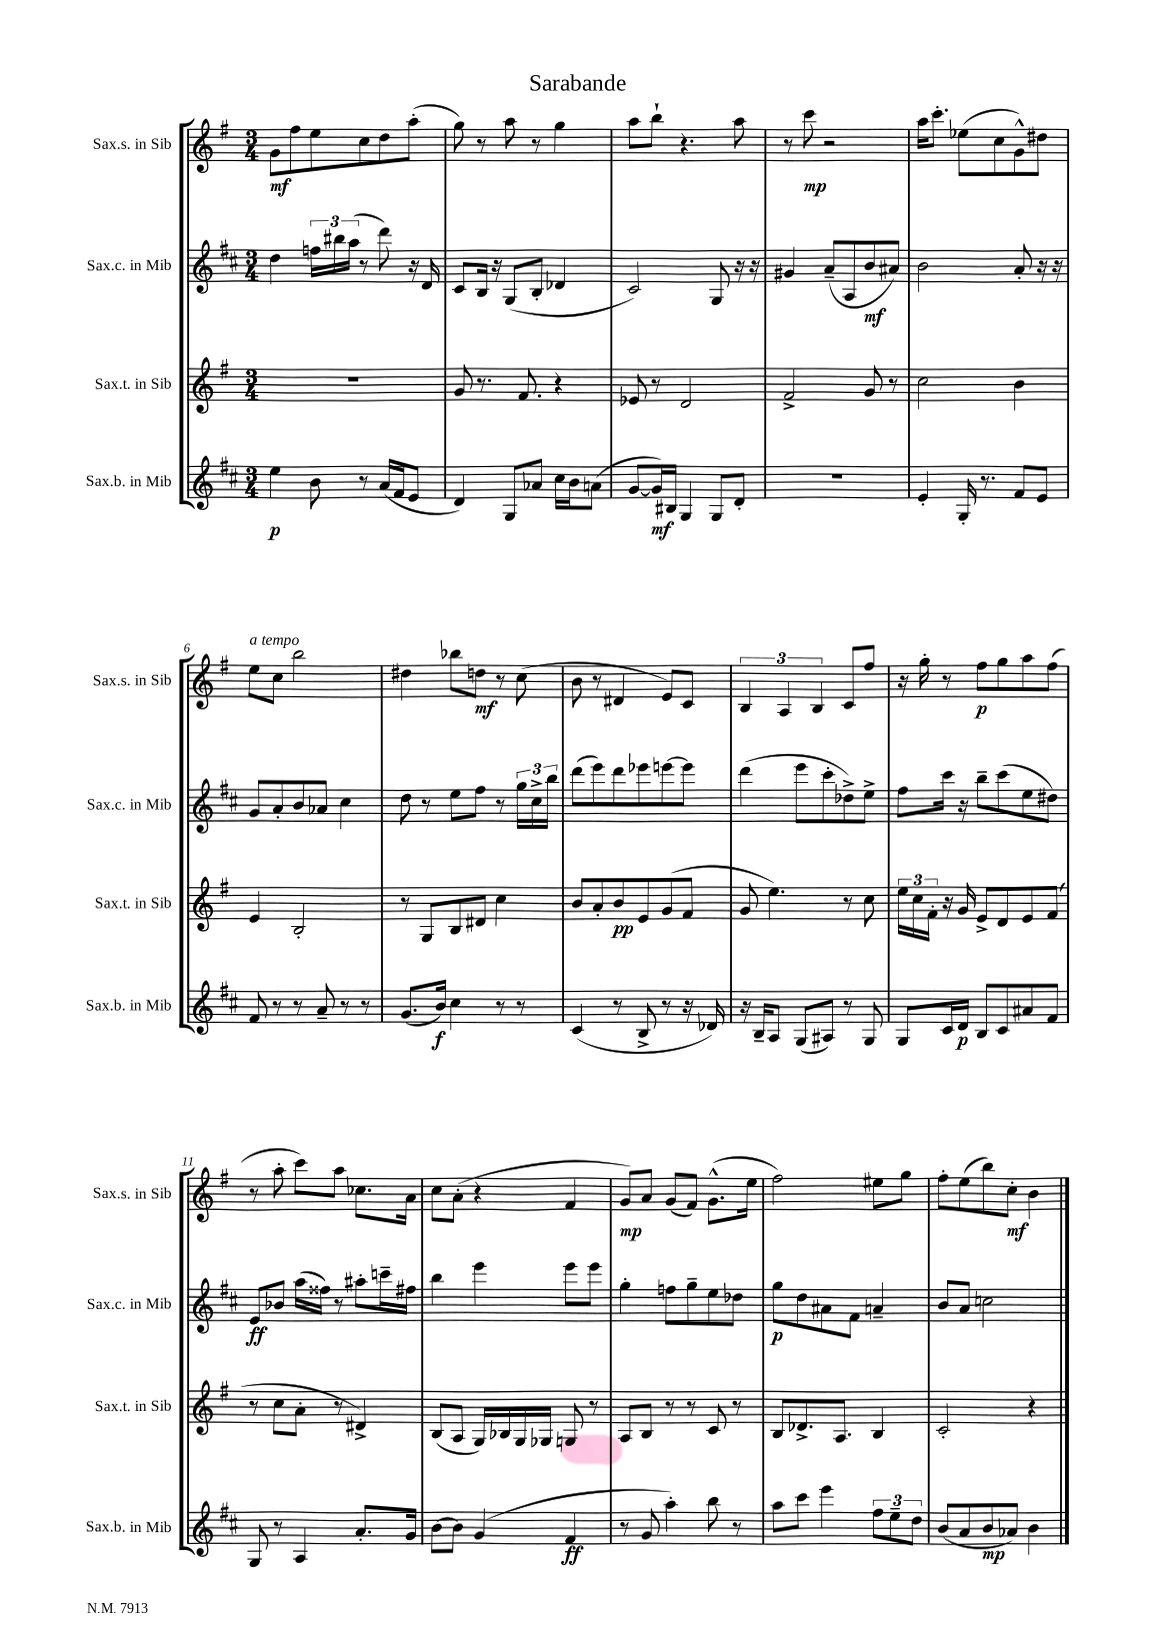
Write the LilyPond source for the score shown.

\header { title = "Sarabande" }
<<
\new StaffGroup <<
\new Staff = "s0" \with { instrumentName = "Sax.s. in Sib" shortInstrumentName = "Sax.s. in Sib" } {
    \clef treble \key g \major \numericTimeSignature \time 3/4
    g'8\mf fis''8 e''8 c''8 d''8 a''8-.( |
    g''8) r8 a''8 r8 g''4 |
    a''8 b''8-! r4. a''8 |
    r8 c'''8\mp r2 |
    a''16 c'''8.-. ees''8( c''8 g'8-^) dis''8 |
    e''8^\markup { \italic "a tempo" } c''8 b''2 |
    dis''4 bes''8 d''8\mf r8 c''8( |
    b'8 r8 dis'4 e'8) c'8 |
    \tuplet 3/2 { b4 a4 b4 } c'8 fis''8 |
    r16 g''16-. r8 fis''8\p g''8 a''8 fis''8( |
    r8 a''8-. c'''8) a''8 ces''8. a'16 |
    c''8 a'8-.( r4 fis'4 |
    g'8\mp) a'8 g'8( fis'8) g'8.-^( e''16 |
    fis''2) eis''8 g''8 |
    fis''8-. e''8( b''8) c''8-.\mf b'4 \bar "|." |
}
\new Staff = "s1" \with { instrumentName = "Sax.c. in Mib" shortInstrumentName = "Sax.c. in Mib" } {
    \clef treble \key d \major \numericTimeSignature \time 3/4
    d''4 \tuplet 3/2 { f''16 bis''16 a''16( } r8 d'''8) r16 d'16 |
    cis'8 b16 r16 g8( b8-. des'4 |
    cis'2) g8 r16 r16 |
    gis'4 a'8--( a8 b'8\mf ais'8) |
    b'2 a'8-. r16 r16 |
    g'8 a'8-. b'8 aes'8 cis''4 |
    d''8 r8 e''8 fis''8 r8 \tuplet 3/2 { g''16 cis''16-> b''16 } |
    d'''8( e'''8) d'''8 ees'''8 e'''8~ e'''8 |
    d'''4( e'''8 cis'''8-. des''8->) e''8-> |
    fis''8 cis'''16 r16 b''8-- cis'''8( e''8 dis''8) |
    e'8\ff bes'8 a''16( fisis''16) r8 ais''8-. c'''16-- fis''16 |
    b''4 e'''4 e'''8 e'''8 |
    g''4-. f''8 g''8-- e''8 des''8 |
    g''8\p d''8 ais'8 fis'8 a'4-- |
    b'8 a'8 c''2 \bar "|." |
}
\new Staff = "s2" \with { instrumentName = "Sax.t. in Sib" shortInstrumentName = "Sax.t. in Sib" } {
    \clef treble \key g \major \numericTimeSignature \time 3/4
    R2. |
    g'8 r8. fis'8. r4 |
    ees'8 r8 d'2 |
    fis'2-> g'8 r8 |
    c''2 b'4 |
    e'4 b2-. |
    r8 g8 b8 dis'8 c''4 |
    b'8 a'8-. b'8\pp e'8 g'8( fis'8 |
    g'8 e''4.) r8 c''8 |
    \tuplet 3/2 { e''16 c''16 fis'16-. } r16 g'16 e'8-> d'8 e'8 fis'8( |
    r8 c''8 a'8-. r8 dis'4->) |
    b8( a8 g16) bes16 g16 ges16 g8 r8 |
    a8 b8 r8 r8 c'8 r8 |
    b8 des'8.-> a8. b4 |
    c'2-. r4 \bar "|." |
}
\new Staff = "s3" \with { instrumentName = "Sax.b. in Mib" shortInstrumentName = "Sax.b. in Mib" } {
    \clef treble \key d \major \numericTimeSignature \time 3/4
    e''4\p b'8 r8 a'16( fis'16 e'8 |
    d'4) g8 aes'8 cis''16 b'16 a'8( |
    g'8~ g'16\mf) bis16 g4 g8 d'8-. |
    R2. |
    e'4-. g16-. r8. fis'8 e'8 |
    fis'8 r8 r8 a'8-- r8 r8 |
    g'8.( b'16\f) cis''4 r8 r8 |
    cis'4( r8 b8-> r8 r16 des'16) |
    r16 b16-- a8 g8( ais8) r8 g8 |
    g8 cis'16 d'16\p b8 cis'8 ais'8 fis'8 |
    g8 r8 a4 a'8.-. g'16 |
    b'8~ b'8 g'4( fis'4\ff |
    r8 g'8 a''4-.) b''8 r8 |
    a''8 cis'''8 e'''4 \tuplet 3/2 { fis''8 e''8-- d''8 } |
    b'8( a'8 b'8\mp aes'8) b'4 \bar "|." |
}
>>
>>
